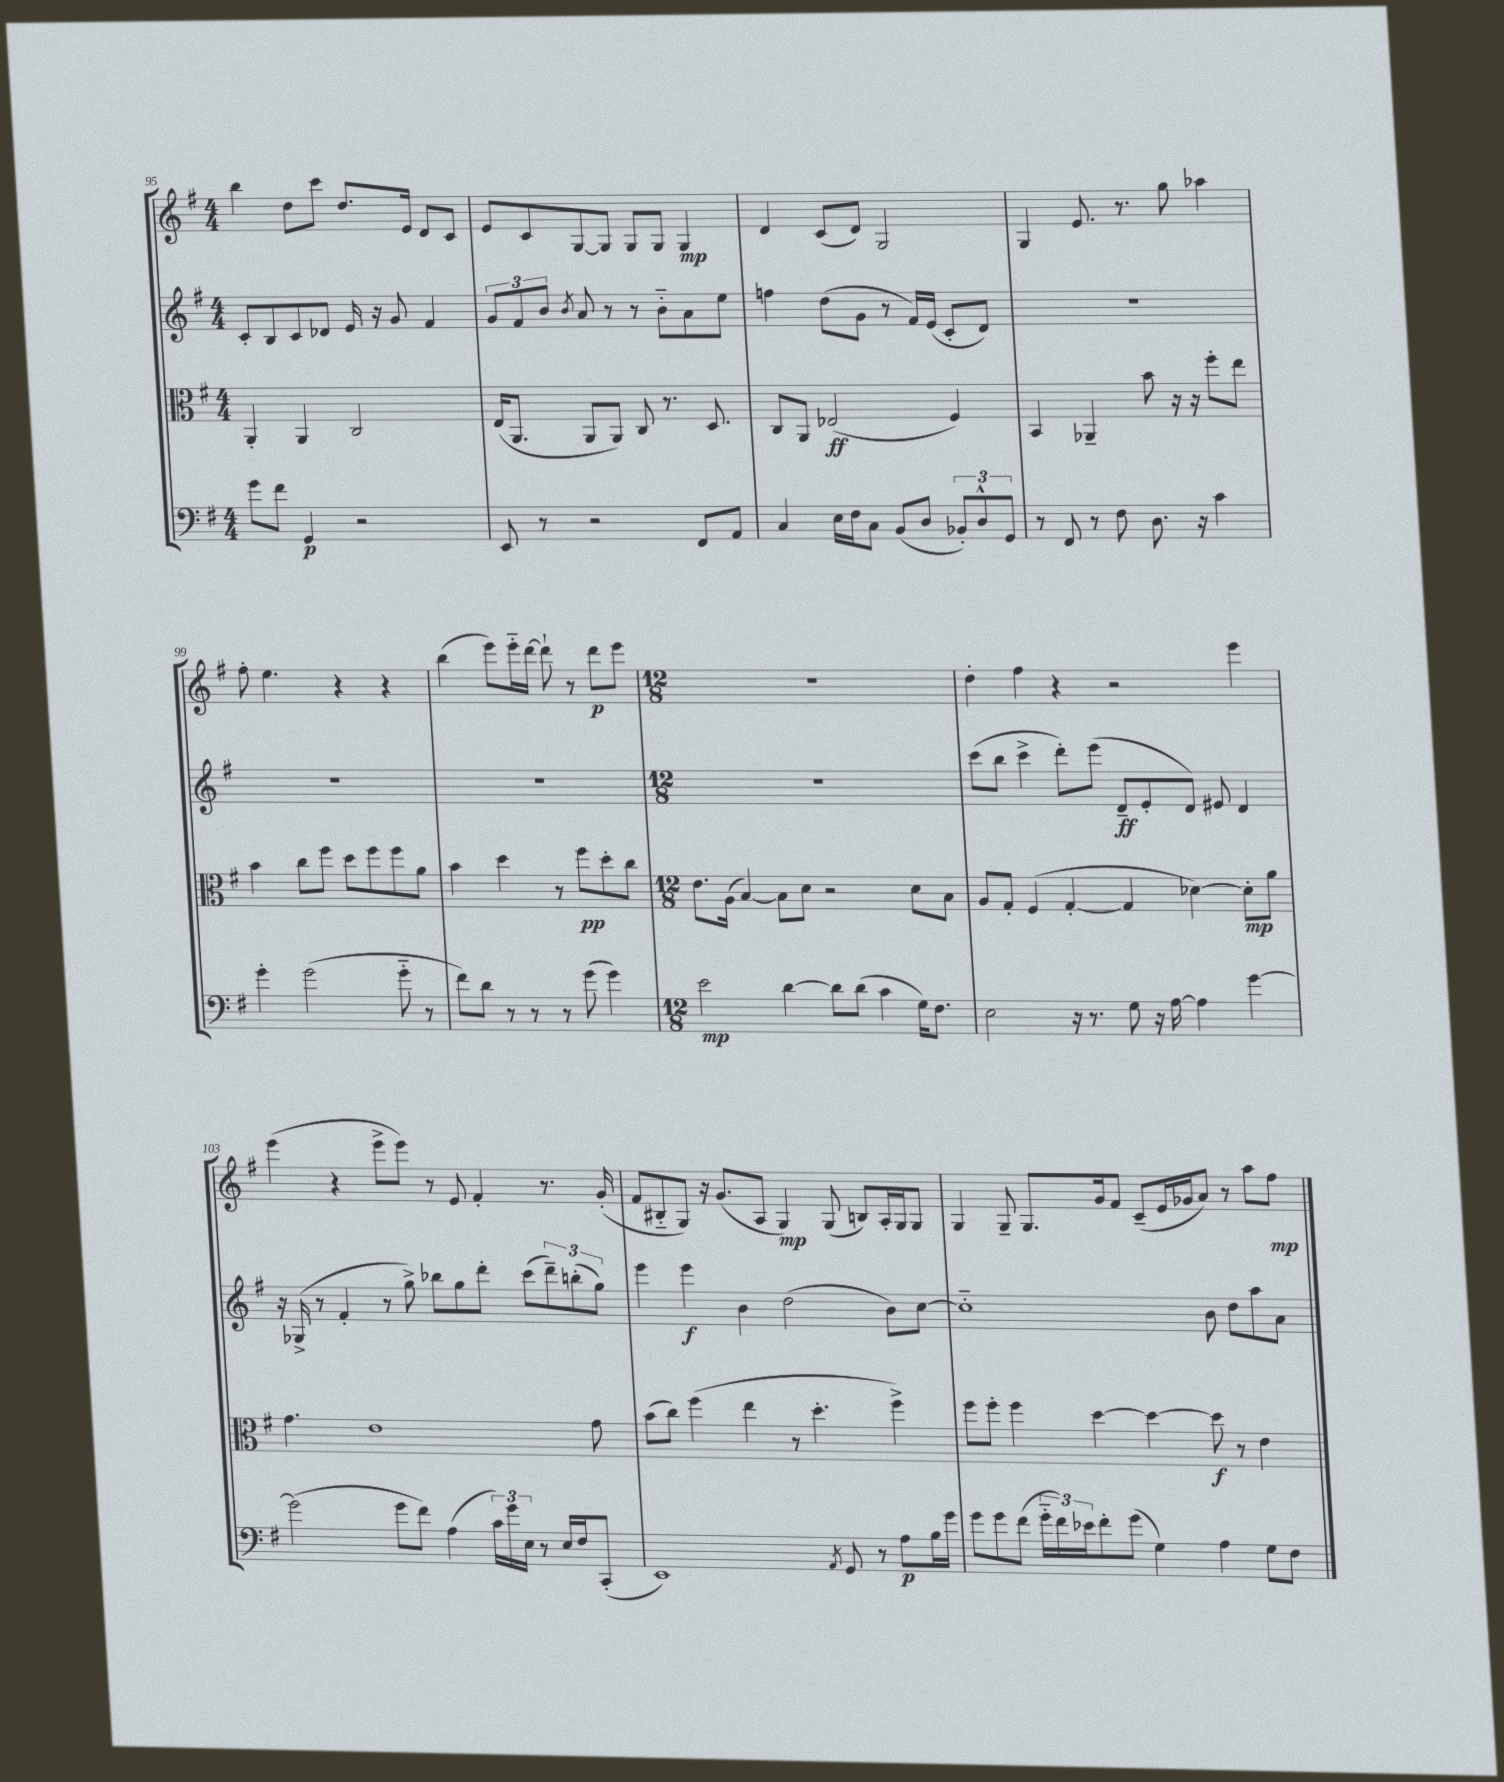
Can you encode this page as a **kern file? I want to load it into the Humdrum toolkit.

**kern	**kern	**kern	**kern
*staff4	*staff3	*staff2	*staff1
*clefF4	*clefC3	*clefG2	*clefG2
*k[f#]	*k[f#]	*k[f#]	*k[f#]
*M4/4	*M4/4	*M4/4	*M4/4
8g	4AA'	8c'	4bb
8f#	.	8B	.
4GG	4AA	8c	8dd
.	.	8d-	8ccc
2r	2C	16e	8.dd
.	.	16r	.
.	.	8g	.
.	.	.	16e
.	.	4f#	8d
.	.	.	8c
=	=	=	=
8EE	(16E	12g	8e
.	8.AA	.	.
.	.	12f#	.
8r	.	.	8c
.	.	12b	.
.	.	8qb	.
2r	8AA	8a	[8G
.	8AA)	8r	8G]
.	8C	8r	8G
.	8.r	8b'~	8G
8FF#	.	8a	4G
.	8.D	.	.
8AA	.	8ee	.
=	=	=	=
4C	8C	4ff	4d
.	8AA	.	.
16E	(2E-	(8dd	(8c
16F#	.	.	.
8C	.	8g	8d)
(8BB	.	8r	2G
8D	.	16f#)	.
.	.	(16e	.
12BB-')	4F#)	8c'	.
12D^^	.	.	.
.	.	8d)	.
12GG	.	.	.
=	=	=	=
8r	4BB	1r	4G
8FF#	.	.	.
8r	4AA-~	.	8.e
8F#	.	.	.
.	.	.	8.r
8.D	8b	.	.
.	16r	.	8gg
16r	16r	.	.
4c	8ff#'	.	4aa-
.	8ee	.	.
=	=	=	=
4g'	4b	1r	8ff#'
.	.	.	4.ee
(2g	8cc	.	.
.	8ff#	.	.
.	8dd	.	4r
.	8ff#	.	.
8g'~	8ff#	.	4r
8r	8a	.	.
=	=	=	=
8f#)	4b	1r	(4bb
8d	.	.	.
8r	4dd	.	8eee)
8r	.	.	16eee'~
.	.	.	[16ddd
8r	8r	.	8ddd`]
(8g	8ff#	.	8r
4g)	8dd'	.	8ddd
.	8cc	.	8eee
=	=	=	=
*M12/8	*M12/8	*M12/8	*M12/8
2e	8.e	1.r	1.r
.	(16A	.	.
.	[4B)	.	.
[4d	8B]	.	.
.	8d	.	.
8d]	2r	.	.
(8d	.	.	.
4c	.	.	.
16G)	8d	.	.
8.F#	.	.	.
.	8B	.	.
=	=	=	=
2E	8A	(8ccc	4dd'
.	8G'	8bb	.
.	(4F#	4ccc^	4ff#
16r	[4G'	8ddd')	4r
8.r	.	.	.
.	.	(8eee	.
8G	4G]	8d~	2r
16r	.	8e'	.
[16A	.	.	.
4A]	[4d-)	8d)	.
.	.	8e#	.
[4g	8d-']	4d	4eee
.	8a	.	.
=	=	=	=
(2g]	4.g	16r	(4eee
.	.	(16G-^	.
.	.	8r	.
.	.	4f#'	4r
.	1e	.	.
8g	.	8r	8eee^
8f#)	.	8gg^)	8eee)
(4A	.	8bb-	8r
.	.	8gg	8e
24c)	.	8ddd'	4f#'
24g	.	.	.
24E	.	.	.
8r	.	(8ccc	.
16E	.	12ddd~)	8.r
16F#	.	.	.
.	.	(12bb'	.
(8CC'	8g	.	.
.	.	12gg)	.
.	.	.	(16g'
=	=	=	=
1EE)	(8b	4eee	8f#
.	8cc)	.	8B#'~
.	(4ff#	4eee	8G)
.	.	.	16r
.	.	.	(8.g
.	4ee	4b	.
.	.	.	8A
.	8r	(2dd	4G)
.	4.dd'	.	.
8qAA	.	.	.
8GG	.	.	(8G
8r	.	.	8B)
8A	4ff#^)	8b)	16A'
.	.	.	16G
16B	.	[8cc	8G
16g	.	.	.
=	=	=	=
8g	8ff#	1cc'~]	4G
8g	8ff#'	.	.
(8f#	4ff#	.	8G~
24g'~	.	.	8.G
24f#)	.	.	.
24e-	.	.	.
8f#'	[4dd	.	.
.	.	.	16g
(8g	.	.	8f#
4G)	4dd_	.	(8c~
.	.	.	16e
.	.	.	16g-
4A	8dd]	8b	8a)
.	8r	8dd	8r
8G	4e	8aa	8aa
8F#	.	8a	8ff#
==	==	==	==
*-	*-	*-	*-
